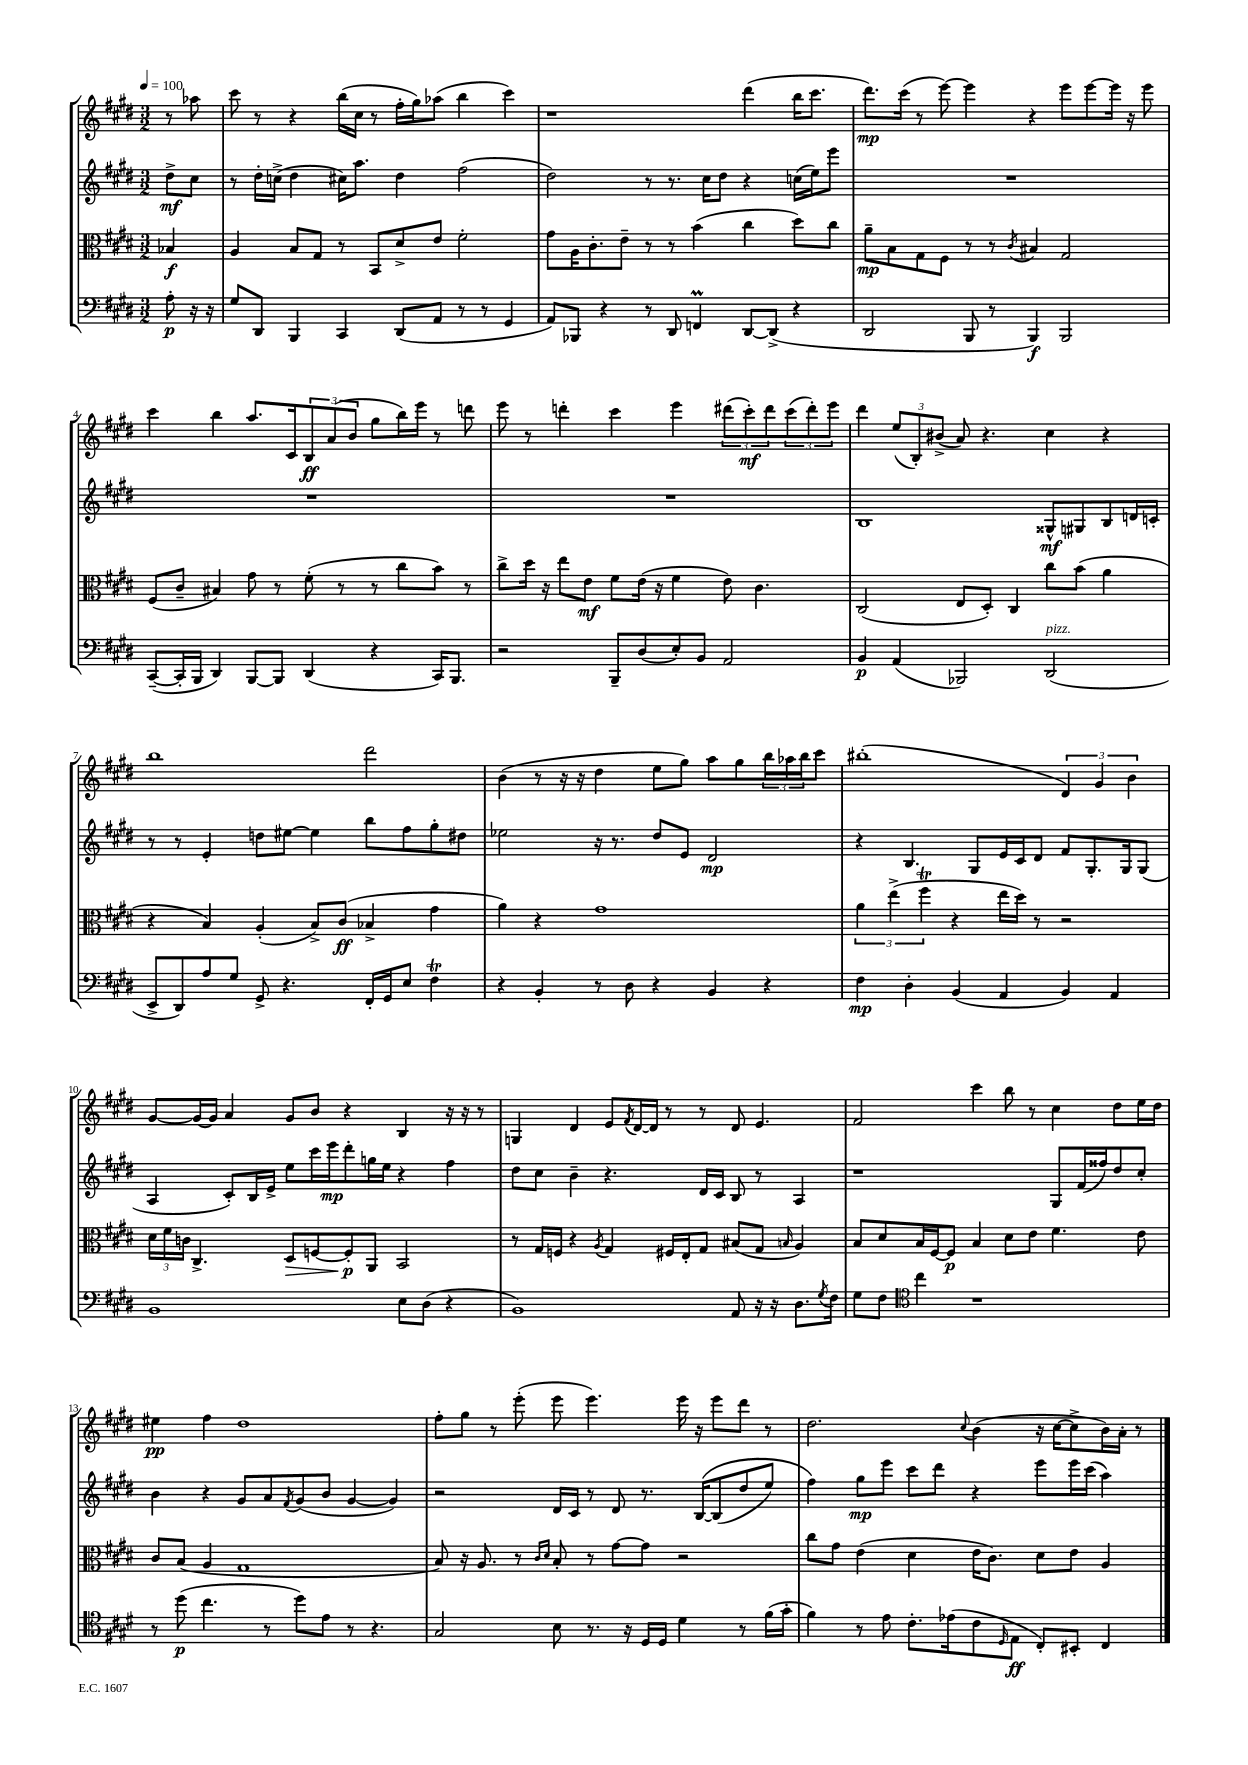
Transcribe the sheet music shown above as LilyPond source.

<<
\new StaffGroup <<
\new Staff = "s0" {
    \clef treble \key e \major \numericTimeSignature \time 3/2 \partial 4 \tempo 4 = 100
    r8 aes''8 |
    cis'''8 r8 r4 b''16( cis''16 r8 fis''16-. gis''16) aes''8( b''4 cis'''4) |
    r1 dis'''4( b''16 cis'''8. |
    dis'''8.\mp) cis'''16( r8 e'''8~) e'''4 r4 e'''8 e'''8~ e'''16 r16 e'''8 |
    cis'''4 b''4 a''8. cis'16 \tuplet 3/2 { b8\ff a'8( b'8 } gis''8 b''16) e'''16 r8 d'''8 |
    e'''8 r8 d'''4-. cis'''4 e'''4 \tuplet 3/2 { dis'''8( cis'''8-.\mf) dis'''8 } \tuplet 3/2 { cis'''8( dis'''8-.) e'''8 } |
    dis'''4 \tuplet 3/2 { e''8( b8-.) bis'8->( } a'8) r4. cis''4 r4 |
    b''1 dis'''2 |
    b'4( r8 r16 r16 dis''4 e''8 gis''8) a''8 gis''8 \tuplet 3/2 { b''16 aes''16 b''16 } cis'''8 |
    bis''1-.( \tuplet 3/2 { dis'4) gis'4 b'4 } |
    gis'8~ gis'16~ gis'16 a'4 gis'8 b'8 r4 b4 r16 r16 r8 |
    g4 dis'4 e'8 \acciaccatura { fis'8 } dis'16~ dis'16 r8 r8 dis'8 e'4. |
    fis'2 cis'''4 b''8 r8 cis''4 dis''8 e''16 dis''16 |
    eis''4\pp fis''4 dis''1 |
    fis''8-. gis''8 r8 e'''8-.( e'''8 e'''4.) e'''16 r16 e'''8 dis'''8 r8 |
    dis''2. \appoggiatura { cis''8 } b'4( r16 cis''16~ cis''8-> b'16) a'16-. r8 \bar "|." |
}
\new Staff = "s1" {
    \clef treble \key e \major \numericTimeSignature \time 3/2 \partial 4
    dis''8->\mf cis''8 |
    r8 dis''16-. c''16->( dis''4 cis''16) a''8. dis''4 fis''2( |
    dis''2) r8 r8. cis''16 dis''8 r4 c''16( e''16) e'''8 |
    R1. |
    R1. |
    R1. |
    b1 gisis8-^\mf gis8 b8 d'16 c'16-. |
    r8 r8 e'4-. d''8 eis''8~ eis''4 b''8 fis''8 gis''8-. dis''8 |
    ees''2 r16 r8. dis''8 e'8 dis'2\mp |
    r4 b4. gis8 e'16 cis'16 dis'8 fis'8 gis8.-. gis16 gis8( |
    a4 cis'8-.) b16 e'16-> e''8 cis'''16 e'''16\mp dis'''8-. g''16 e''16 r4 fis''4 |
    dis''8 cis''8 b'4-- r4. dis'16 cis'16 b8 r8 a4 |
    r1 gis8 fis'16( fisis''16) dis''8 cis''8-. |
    b'4 r4 gis'8 a'8 \acciaccatura { fis'8 } gis'8( b'8 gis'4~ gis'4) |
    r2 dis'16 cis'16 r8 dis'8 r8. b16~\( b8( dis''8 e''8) |
    fis''4\) gis''8\mp e'''8 cis'''8 dis'''8 r4 e'''8 e'''16 cis'''16( a''4) \bar "|." |
}
\new Staff = "s2" {
    \clef alto \key e \major \numericTimeSignature \time 3/2 \partial 4
    bes4\f |
    a4 b8 gis8 r8 b,8 dis'8-> e'8 fis'2-. |
    gis'8 a16 cis'8.-. e'8-- r8 r8 b'4( cis''4 dis''8) cis''8 |
    a'8--\mp b8 gis8 fis8 r8 r8 \acciaccatura { cis'8 } bis4 gis2 |
    fis8( cis'8-- bis4) gis'8 r8 fis'8-.( r8 r8 cis''8 b'8) r8 |
    cis''8-> dis''16 r16 e''8 e'8\mf fis'8 e'16( r16 fis'4 e'8) cis'4. |
    cis2( e8 dis8-.) cis4 cis''8 b'8( a'4 |
    r4 b4) a4-.( b8->) cis'8\ff( bes4-> gis'4 |
    a'4) r4 gis'1 |
    \tuplet 3/2 { a'4 e''4->( fis''4\trill } r4 e''16 dis''16) r8 r2 |
    \tuplet 3/2 { dis'16 fis'16 c'16 } cis4.-> dis8\> f8~ f8-.\p\! a,8 b,2 |
    r8 gis16 f16 r4 \acciaccatura { a8 } gis4 fis16 e16-. gis8 bis8( gis8 \grace { b16 } a4) |
    b8 dis'8 b16 fis16~ fis8\p b4 dis'8 e'8 fis'4. e'8 |
    cis'8 b8( a4 gis1 |
    b8) r16 a8. r8 \grace { cis'16 dis'16 } b8-. r8 gis'8~ gis'8 r2 |
    cis''8 gis'8 e'4( dis'4 e'16 cis'8.) dis'8 e'8 a4 \bar "|." |
}
\new Staff = "s3" {
    \clef bass \key e \major \numericTimeSignature \time 3/2 \partial 4
    a8-.\p r16 r16 |
    gis8 dis,8 b,,4 cis,4 dis,8( a,8 r8 r8 gis,4 |
    a,8) bes,,8 r4 r8 dis,8 f,4\prall dis,8~ dis,8->( r4 |
    dis,2 b,,8 r8 b,,4\f) b,,2 |
    cis,8~--( cis,16-. b,,16 dis,4) b,,8~ b,,8 dis,4( r4 cis,16) b,,8. |
    r2 b,,8-- dis8( e8-.) b,8 a,2 |
    b,4\p a,4( bes,,2) dis,2^\markup { \italic "pizz." }( |
    e,8-> dis,8) a8 gis8 gis,8-> r4. fis,16-. gis,16 e8 fis4\trill |
    r4 b,4-. r8 dis8 r4 b,4 r4 |
    fis4\mp dis4-. b,4( a,4 b,4) a,4 |
    b,1 e8 dis8( r4 |
    b,1) a,8 r16 r16 dis8. \acciaccatura { gis8 } fis16 |
    gis8 fis8 \clef tenor cis''4 r1 |
    r8 dis''8\p( cis''4. r8 dis''8) e'8 r8 r4. |
    gis2 b8 r8. r16 dis16 dis16 dis'4 r8 fis'16( gis'16-. |
    fis'4) r8 e'8 cis'8.-. ees'16( cis'8 \grace { dis16 } e8\ff cis8-.) bis,8-. cis4 \bar "|." |
}
>>
>>
